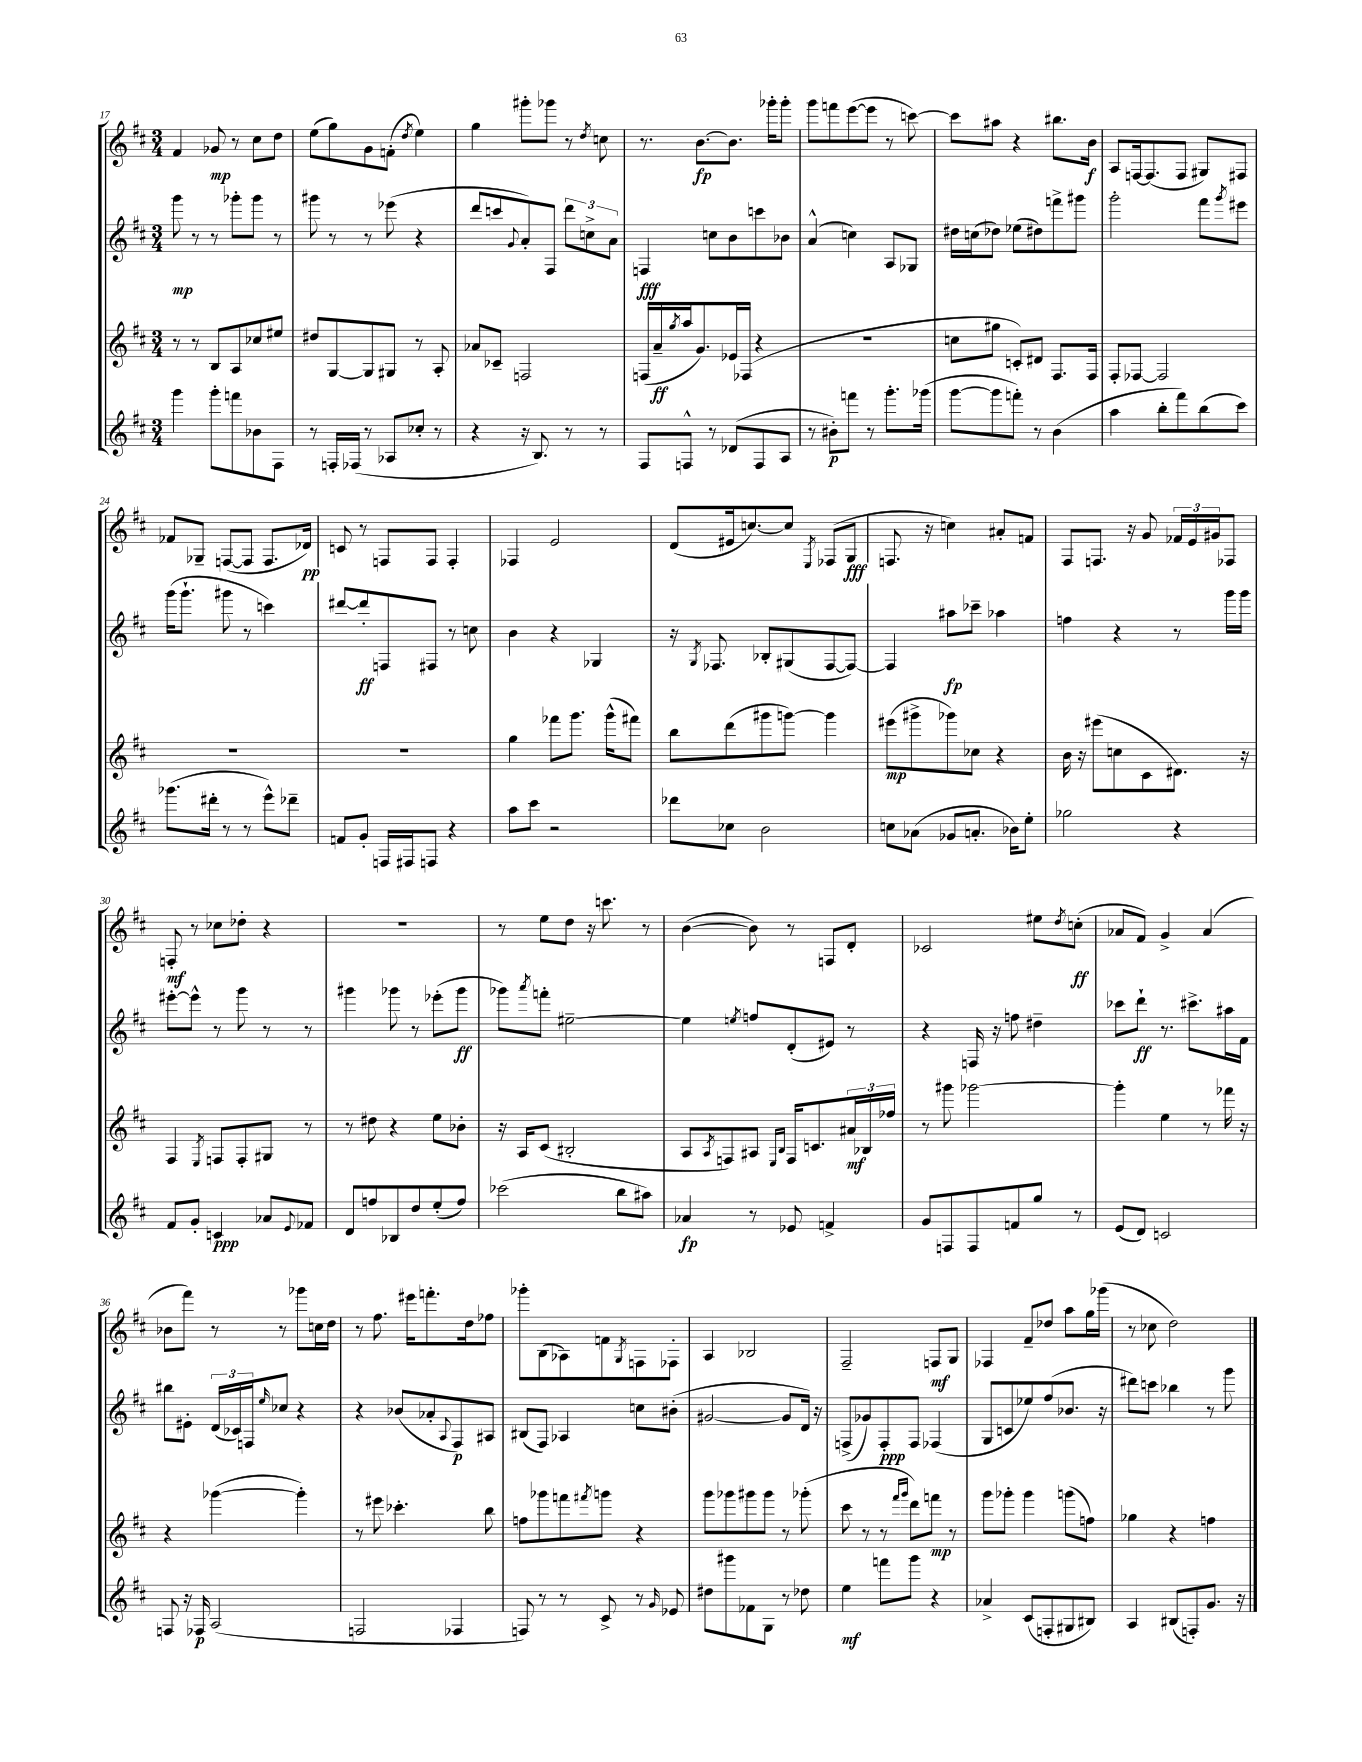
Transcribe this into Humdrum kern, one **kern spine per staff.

**kern	**dynam	**kern	**dynam	**kern	**dynam	**kern	**dynam
*part4	*part4	*part3	*part3	*part2	*part2	*part1	*part1
*staff4	*staff4	*staff3	*staff3	*staff2	*staff2	*staff1	*staff1
*clefG2	*	*clefG2	*	*clefG2	*	*clefG2	*
*k[f#c#]	*	*k[f#c#]	*	*k[f#c#]	*	*k[f#c#]	*
*M3/4	*	*M3/4	*	*M3/4	*	*M3/4	*
=17	=17	=17	=17	=17	=17	=17	=17
4ggg\	.	8r	.	8ggg\	mp	4f#/	.
.	.	8r	.	8r	.	.	.
8ggg'\L	.	8B/L	.	8r	.	8g-X/	mp
8fffn\	.	8A/	.	8ggg-X'\L	.	8r	.
8b-X\	.	8cc-X/	.	8ggg-\J	.	8cc#\L	.
8F#\J	.	8ee#X/J	.	8r	.	8dd\J	.
=18	=18	=18	=18	=18	=18	=18	=18
8r	.	8dd#X/L	.	8ggg#X\	.	(8ee\L	.
16Fn'/LL	.	[8G/	.	8r	.	8gg\)	.
(16F-X/JJ	.	.	.	.	.	.	.
8r	.	8G/]	.	8r	.	8g\	.
8A-X/L	.	8G#X/J	.	(8eee-X\	.	(8fn'\J	.
.	.	.	.	.	.	8qdd/	.
8cc-X'/J	.	8r	.	4r	.	4ee\)	.
8r	.	8A'/	.	.	.	.	.
=19	=19	=19	=19	=19	=19	=19	=19
4r	.	8a-X/L	.	8ddd/L	.	4gg\	.
.	.	8c-X~/J	.	8cccn/	.	.	.
.	.	.	.	8qqg/	.	.	.
16r	.	2Fn/	.	8a'/)	.	8ggg#X'\L	.
8.B/)	.	.	.	.	.	.	.
.	.	.	.	8F#/J	.	8ggg-X\J	.
8r	.	.	.	12ddd\L	.	8r	.
.	.	.	.	12ccn^\	.	.	.
.	.	.	.	.	.	8qdd/	.
8r	.	.	.	.	.	8ccn\	.
.	.	.	.	12a\J	.	.	.
=20	=20	=20	=20	=20	=20	=20	=20
8F#/L	.	(16Fn/LL	.	4Fn/	fff	8.r	.
.	.	16a~/	ff	.	.	.	.
.	.	8qgg/	.	.	.	.	.
8Fn^^/J	.	16aa/J	.	.	.	.	.
.	.	8.g/)	.	.	.	[8.b\L	fp
8r	.	.	.	8ccn\L	.	.	.
(8d-X/L	.	16e-X/L	.	8b\	.	8.b\J]	.
.	.	(16F-X/JJ	.	.	.	.	.
8F/	.	4r	.	8cccn\	.	.	.
.	.	.	.	.	.	16ggg-X'\KL	.
8A/J	.	.	.	8b-X\J	.	8ggg-'\J	.
=21	=21	=21	=21	=21	=21	=21	=21
8r	.	2.r	.	(4a^^/	.	8ggg\L	.
8b#X'\L)	p	.	.	.	.	8fffn\	.
8fffn\J	.	.	.	4ccn\)	.	([8eee\	.
8r	.	.	.	.	.	8eee\J]	.
8.ggg'\L	.	.	.	8A/L	.	8r	.
.	.	.	.	8G-X/J	.	[8cccn\)	.
(16ggg-X\Jk	.	.	.	.	.	.	.
=22	=22	=22	=22	=22	=22	=22	=22
[8ggg\L	.	8ccn\L	.	16dd#X\LL	.	8ccc\L]	.
.	.	.	.	(16ccn\J	.	.	.
8ggg\]	.	8gg#X\J	.	8dd-X\J)	.	8aa#X\J	.
8fffn'\J)	.	8cn'/L)	.	(8ee-X\L	.	4r	.
8r	.	8d#X/J	.	8dd#X\)	.	.	.
(4b\	.	8.F#/L	.	8fffn^\	.	8.bb#X\L	.
.	.	.	.	8ggg#X\J	.	.	.
.	.	16F#/Jk	.	.	.	16b\Jk	f
=23	=23	=23	=23	=23	=23	=23	=23
4aa\	.	8F#'/L	.	2ggg'\	.	8A/L	.
.	.	[8F-X/J	.	.	.	[16Fn/k	.
.	.	.	.	.	.	(8.F/]	.
8bb'\L	.	2F-/]	.	.	.	.	.
8fff#\)	.	.	.	.	.	8F/J	.
(8bb\	.	.	.	8fff#\L	.	8G#X/L)	.
.	.	.	.	8qggg/	.	.	.
8ccc#\J)	.	.	.	8eee#X\J	.	8F#X/J	.
!!LO:LB:g=z
=24	=24	=24	=24	=24	=24	=24	=24
(8.ggg-X\L	.	2.r	.	(16ggg\KL	.	8f-X/L	.
.	.	.	.	8.ggg`\J	.	.	.
.	.	.	.	.	.	8G-X~/J	.
16ddd#X'\Jk	.	.	.	.	.	.	.
8r	.	.	.	8ggg#X\	.	([8Fn/L	.
8r	.	.	.	8r	.	8F/J]	.
8eee^^\L)	.	.	.	4cccn\)	.	8.F/L	.
8ddd-X~\J	.	.	.	.	.	.	.
.	.	.	.	.	.	16d-X/Jk)	pp
=25	=25	=25	=25	=25	=25	=25	=25
8fn/L	.	2.r	.	[8ddd#X/L	.	8cn/	.
8g'/J	.	.	.	8ddd#'/]	ff	8r	.
16Fn/LL	.	.	.	8Fn/	.	8Fn/L	.
16F#X/J	.	.	.	.	.	.	.
8Fn/J	.	.	.	8F#X/J	.	8F/J	.
4r	.	.	.	8r	.	4F'/	.
.	.	.	.	8ccn\	.	.	.
=26	=26	=26	=26	=26	=26	=26	=26
8aa\L	.	4gg\	.	4b\	.	4F-X/	.
8ccc#\J	.	.	.	.	.	.	.
2r	.	8fff-X\L	.	4r	.	2e/	.
.	.	8.ggg\J	.	.	.	.	.
.	.	.	.	4G-X/	.	.	.
.	.	(16ggg^^\KL	.	.	.	.	.
.	.	8fff#X\J)	.	.	.	.	.
=27	=27	=27	=27	=27	=27	=27	=27
8ddd-X\L	.	8bb\L	.	16r	.	(8d/L	.
.	.	.	.	8qG/	.	.	.
.	.	.	.	8.F-X/	.	.	.
8cc-X\J	.	(8ddd\	.	.	.	16e#X/k	.
.	.	.	.	.	.	[8.ccn/)	.
2b\	.	8ggg#X\	.	8B-X'/L	.	.	.
.	.	[8gggn\J)	.	(8G#X/	.	8cc/J]	.
.	.	.	.	.	.	8qE/	.
.	.	4ggg\]	.	[8F-/	.	(8F-X/L	.
.	.	.	.	8F-/J_)	.	8G/J	fff
=28	=28	=28	=28	=28	=28	=28	=28
8ccn\L	.	(8eee#X\L	mp	4F-/]	.	8.Fn/	.
(8a-X\J	.	8ggg#X^\	.	.	.	.	.
.	.	.	.	.	.	16r	.
8g-X/L	.	8ggg-X\)	.	8aa#X\L	fp	4ccn\)	.
8.an'/J	.	8cc-X\J	.	8ccc-X~\J	.	.	.
.	.	4r	.	4aa-X\	.	8a#X'/L	.
16b-X\KL)	.	.	.	.	.	.	.
8ee'\J	.	.	.	.	.	8fn/J	.
=29	=29	=29	=29	=29	=29	=29	=29
2gg-X\	.	16b\	.	4ffn\	.	8F#/L	.
.	.	16r	.	.	.	.	.
.	.	(8eee#X\L	.	.	.	8.Fn/J	.
.	.	8ccn\	.	4r	.	.	.
.	.	.	.	.	.	16r	.
.	.	8c#\	.	.	.	8g/	.
4r	.	8.d#X\J)	.	8r	.	24f-X/LL	.
.	.	.	.	.	.	24e/	.
.	.	.	.	.	.	24g#X/J	.
.	.	.	.	16ggg\LL	.	8F-X/J	.
.	.	16r	.	16ggg\JJ	.	.	.
!!LO:LB:g=z
=30	=30	=30	=30	=30	=30	=30	=30
8f#/L	.	4F#/	.	[8eee#X'\L	.	8Fn'/	mf
8g'/J	.	.	.	8eee#^^\J]	.	8r	.
.	.	8qE/	.	.	.	.	.
4cn/	ppp	8Fn/L	.	8r	.	8cc-X\L	.
.	.	8F'/	.	8ggg\	.	8dd-X'\J	.
8a-X/L	.	8G#X/J	.	8r	.	4r	.
8qqe/	.	.	.	.	.	.	.
8f-X/J	.	8r	.	8r	.	.	.
=31	=31	=31	=31	=31	=31	=31	=31
8d/L	.	8r	.	4ggg#X\	.	2.r	.
8ffn/	.	8dd#X\	.	.	.	.	.
8B-X/	.	4r	.	8ggg-X\	.	.	.
8dd/	.	.	.	8r	.	.	.
(8ee'/	.	8ee\L	.	(8eee-X'\L	.	.	.
8ff/J)	.	8b-X'\J	.	8ggg-\J	ff	.	.
=32	=32	=32	=32	=32	=32	=32	=32
(2ccc-X\	.	16r	.	8ggg-X\L)	.	8r	.
.	.	16A/KL	.	.	.	.	.
.	.	.	.	8qaaa/	.	.	.
.	.	(8c#/J	.	8fffn'\J	.	8ee\L	.
.	.	2B#X'/	.	[2ee#X~\	.	8dd\J	.
.	.	.	.	.	.	16r	.
.	.	.	.	.	.	8.cccn\	.
8bb\L	.	.	.	.	.	.	.
8aa#X\J)	.	.	.	.	.	8r	.
=33	=33	=33	=33	=33	=33	=33	=33
4a-X/	fp	8A/L	.	4ee#\]	.	([4b\	.
.	.	8qA/	.	.	.	.	.
.	.	8Fn/)	.	.	.	.	.
.	.	.	.	8qeen/	.	.	.
8r	.	8A#X/J	.	8ffn/L	.	8b\])	.
.	.	16qqE/LL	.	.	.	.	.
.	.	16qqB/JJ	.	.	.	.	.
8e-X/	.	16F/KL	.	(8d'/	.	8r	.
.	.	8.cn/	.	.	.	.	.
4fn^/	.	.	.	8e#X/J)	.	8Fn/L	.
.	.	24a#X/L	mf	8r	.	8d'/J	.
.	.	24B-X/	.	.	.	.	.
.	.	24ff-X/JJ	.	.	.	.	.
=34	=34	=34	=34	=34	=34	=34	=34
8g/L	.	8r	.	4r	.	2c-X/	.
8Fn/	.	8ggg#X\	.	.	.	.	.
8F/	.	[2ggg-X\	.	16Fn/	.	.	.
.	.	.	.	16r	.	.	.
8fn/	.	.	.	8ffn\	.	.	.
8gg/J	.	.	.	4dd#X~\	.	8ee#X\L	.
.	.	.	.	.	.	8qdd/	.
8r	.	.	.	.	.	(8ccn'\J	ff
=35	=35	=35	=35	=35	=35	=35	=35
(8e/L	.	4ggg-'\]	.	8ccc-X\L	.	8a-X/L	.
8d/J)	.	.	.	8ddd`\J	ff	8f#/J)	.
2cn/	.	4ee\	.	8.r	.	4g^/	.
.	.	.	.	8.ccc#X^\L	.	.	.
.	.	8r	.	.	.	(4a-/	.
.	.	16fff-X\	.	16aa#X\L	.	.	.
.	.	16r	.	16f#\JJ	.	.	.
!!LO:LB:g=z
=36	=36	=36	=36	=36	=36	=36	=36
8Fn/	.	4r	.	8bb#X\L	.	8b-X\L	.
16r	.	.	.	8e#X'\J	.	8fff#\J)	.
16F-X/	p	.	.	.	.	.	.
(2A/	.	([4ggg-X\	.	(24d/LL	.	8r	.
.	.	.	.	24c-X/)	.	.	.
.	.	.	.	24Fn/J	.	.	.
.	.	.	.	16qqee/	.	.	.
.	.	.	.	8cc-X/J	.	8r	.
.	.	4ggg-'\])	.	4r	.	8ggg-X\L	.
.	.	.	.	.	.	16ccn\L	.
.	.	.	.	.	.	16dd\JJ	.
=37	=37	=37	=37	=37	=37	=37	=37
2Fn/	.	8r	.	4r	.	8r	.
.	.	8eee#X\	.	.	.	8.ff#\	.
.	.	4.ccc-X'\	.	(8b-X/L	.	.	.
.	.	.	.	.	.	16eee#X\KL	.
.	.	.	.	8a-X'/	.	8.fffn'\	.
.	.	.	.	8qqA/	.	.	.
4F-X/	.	.	.	8F#/)	p	.	.
.	.	.	.	.	.	16dd\k	.
.	.	8bb\	.	8A#X/J	.	8ff-X\J	.
=38	=38	=38	=38	=38	=38	=38	=38
8Fn/)	.	8ffn\L	.	(8B#X/L	.	8ggg-X'\L	.
8r	.	8ggg-X\	.	8F#/J)	.	(8B\	.
8r	.	8fffn\	.	4A-X/	.	8A-X\)	.
.	.	8qfff#X/	.	.	.	.	.
8c#^/	.	8gggn\J	.	.	.	8fn\	.
.	.	.	.	.	.	8qG/	.
8r	.	4r	.	8ccn\L	.	8Fn\	.
16qqg/	.	.	.	.	.	.	.
8e-X/	.	.	.	(8b#X'\J	.	8F-X'\J	.
=39	=39	=39	=39	=39	=39	=39	=39
8dd#X\L	.	8ggg\L	.	[2g#X/	.	4A/	.
8ggg#X\	.	8ggg-X\	.	.	.	.	.
8f-X\	.	8ggg#X\	.	.	.	2B-X/	.
8G\J	.	8ggg#\J	.	.	.	.	.
8r	.	8r	.	8g#/L]	.	.	.
8dd-X\	.	(8ggg-X'\	.	16d/Jk)	.	.	.
.	.	.	.	16r	.	.	.
=40	=40	=40	=40	=40	=40	=40	=40
4ee\	mf	8ccc#\	.	(8Fn^/L	.	2F#~/	.
.	.	8r	.	8g-X/)	.	.	.
8fffn\L	.	8r	.	8F'/	ppp	.	.
.	.	16qqfff#/LL	.	.	.	.	.
.	.	16qqggg/JJ	.	.	.	.	.
8ggg\J	.	8ddd\L)	.	8F/J	.	.	.
4r	.	8fffn\J	mp	(4F-X/	.	8Fn/L	mf
.	.	8r	.	.	.	8G/J	.
=41	=41	=41	=41	=41	=41	=41	=41
4a-X^/	.	8ggg\L	.	8G/L	.	4F-X/	.
.	.	8ggg-X'\J	.	8cn/	.	.	.
(8c#/L	.	4ggg-\	.	8ee-X/)	.	8f#~/L	.
8Fn'/	.	.	.	(8ff#/	.	8dd-X/J	.
8G#X/	.	(8gggn\L	.	8.b-X/J	.	8aa\L	.
8B#X/J)	.	8ffn\J)	.	.	.	16gg\L	.
.	.	.	.	16r	.	(16ggg-X\JJ	.
=42	=42	=42	=42	=42	=42	=42	=42
4A/	.	4gg-X\	.	8ddd#X\L)	.	8r	.
.	.	.	.	8cccn\J	.	8cc-X\	.
(8B#X/L	.	4r	.	4bb-X\	.	2dd\)	.
8Fn'/)	.	.	.	.	.	.	.
8.g/J	.	4ffn\	.	8r	.	.	.
.	.	.	.	8ggg\	.	.	.
16r	.	.	.	.	.	.	.
==	==	==	==	==	==	==	==
*-	*-	*-	*-	*-	*-	*-	*-
